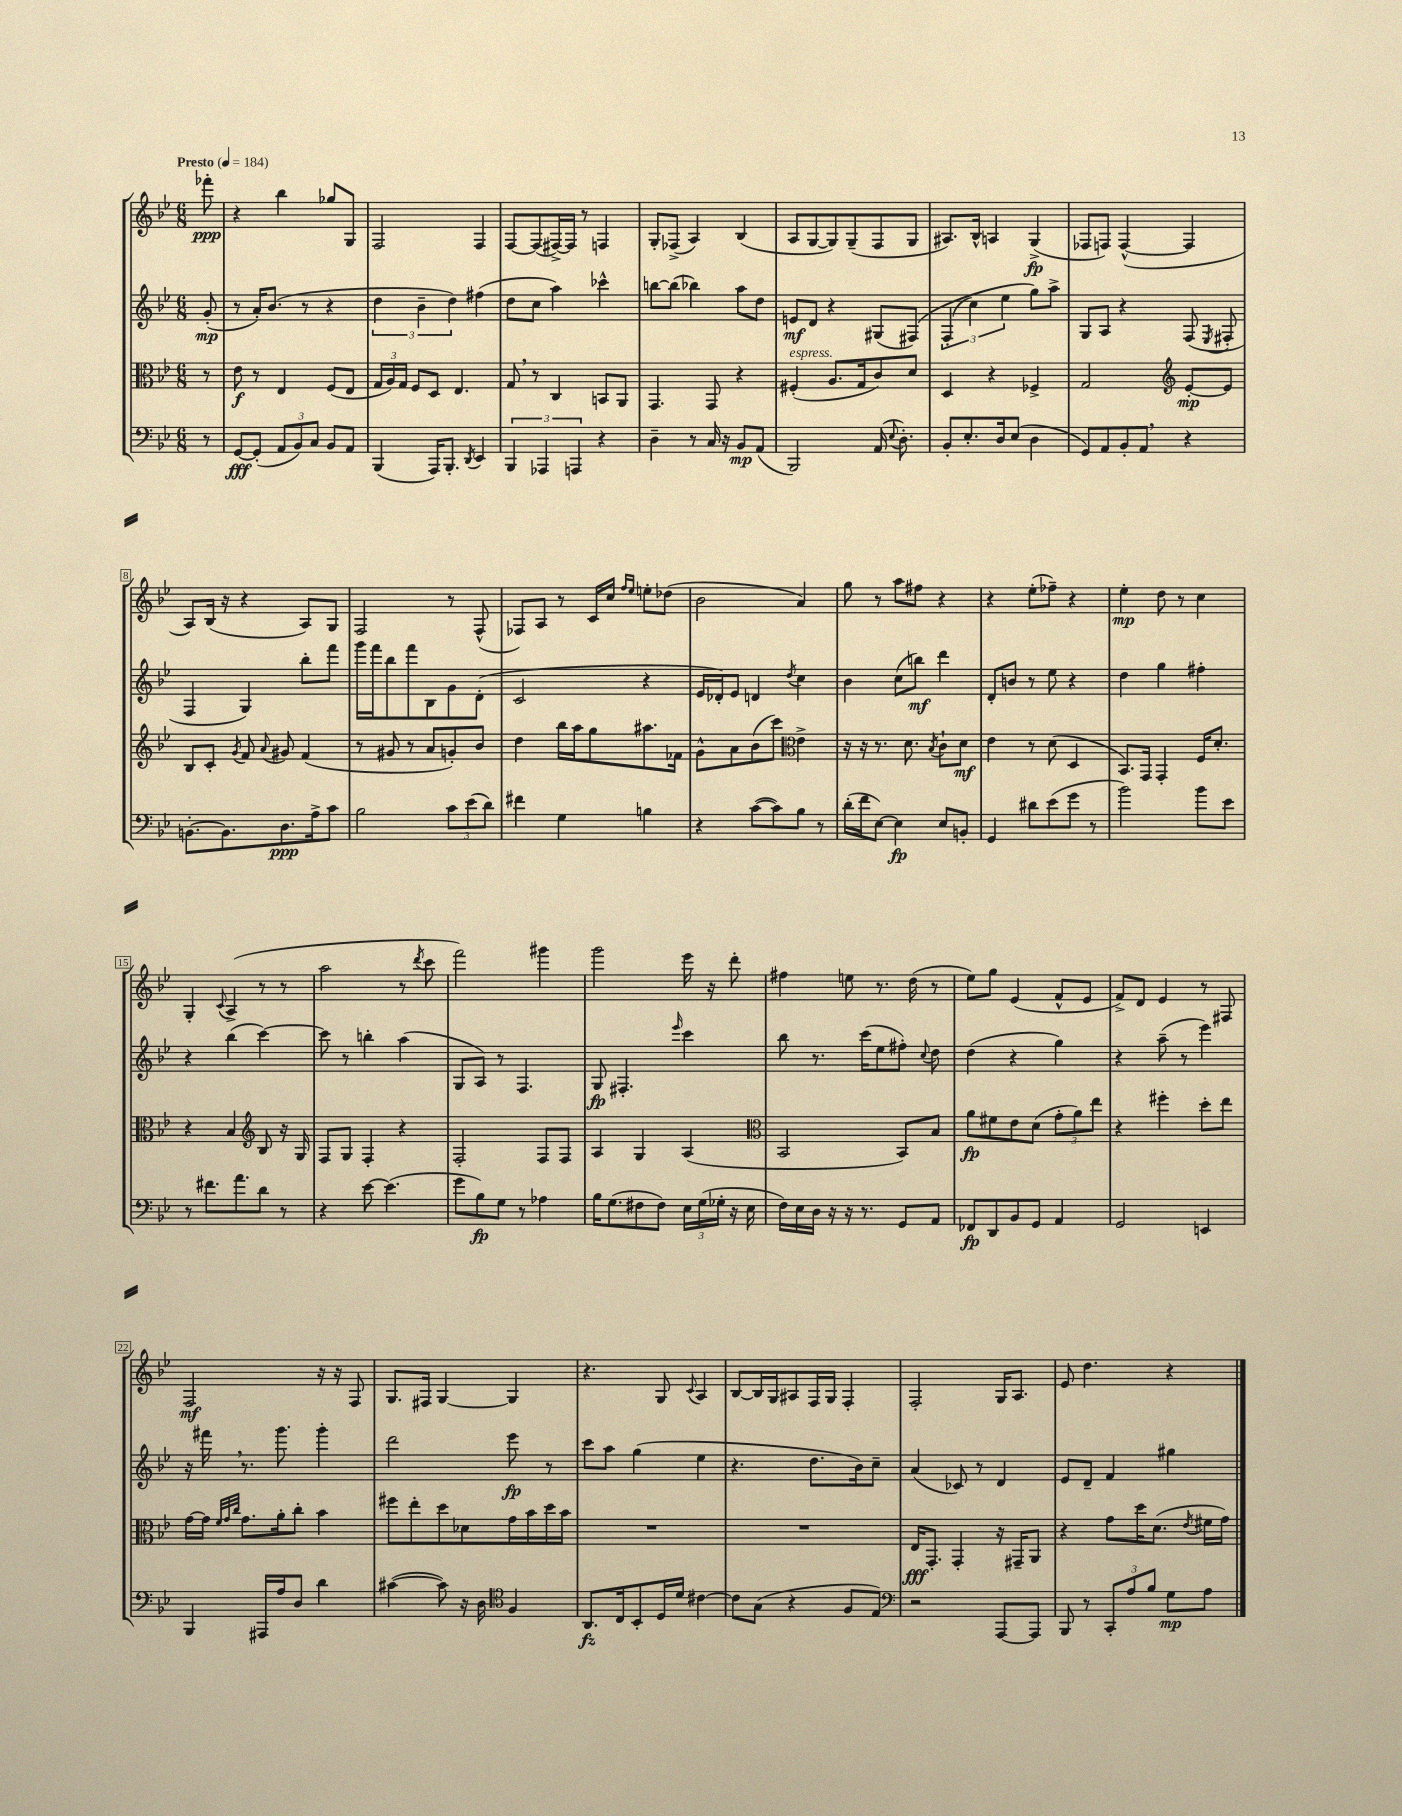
<<
\new StaffGroup <<
\new Staff = "s0" {
    \clef treble \key bes \major \numericTimeSignature \time 6/8 \partial 8 \tempo "Presto" 4 = 184
    \autoBeamOff fes'''8-.\ppp |
    r4 bes''4 ges''8[ g8] |
    f2 f4 |
    f8[~ f8( fis16~->) fis16] r8 f4 |
    g8[-. fes8]->( a4) bes4( |
    a8[ g8~ g8) g8--( f8 g8] |
    ais8.[) bes16]-^ a4 g4->\fp( |
    fes8[ f8]) f4~-^( f4 |
    a8[) bes16]( r16 r4 a8[) g8] |
    f2 r8 f8-^( |
    fes8[) a8] r8 c'16[ c''16] \grace { f''16[ ees''16] } e''8[-. des''8]( |
    bes'2 a'4) |
    g''8 r8 a''8[ fis''8] r4 |
    r4 ees''8[-.( fes''8]--) r4 |
    ees''4-.\mp d''8 r8 c''4 |
    g4-. \appoggiatura { c'8 } a4->( r8 r8 |
    a''2 r8 \acciaccatura { d'''8 } c'''8 |
    f'''2) gis'''4 |
    g'''2 ees'''16 r16 d'''8-. |
    fis''4 e''8 r8. d''16( r8 |
    ees''8[) g''8] ees'4( f'8[-^ ees'8] |
    f'8[->) d'8] ees'4 r8 fis8 |
    f2\mf r16 r16 f8 |
    g8.[ fis16] g4~ g4 |
    r4. g8 \appoggiatura { c'8 } a4 |
    bes8[~ bes16 g16 ais8 f16 g16] f4-. |
    f2-. g16[ a8.] |
    ees'8 d''4. r4 \bar "|." |
}
\new Staff = "s1" {
    \clef treble \key bes \major \numericTimeSignature \time 6/8 \partial 8
    \autoBeamOff g'8-.\mp( |
    r8 a'16[-.) bes'8.]( r8 r4 |
    \tuplet 3/2 { d''4 bes'4-- d''4) } fis''4( |
    d''8[ c''8] a''4) ces'''4-^ |
    b''8[~ b''8]( bes''4) a''8[ d''8] |
    e'8[\mf d'8] r4 gis8[( fis8])\( |
    \tuplet 3/2 { f4-.( c''4) ees''4 } g''8[\) a''8]-> |
    g8[ a8] r4 f8( \acciaccatura { ees8 } fis8-. |
    f4 g4) bes''8[-. f'''8] |
    g'''16[ f'''16 bes''8 f'''8 bes8 g'8 d'8]-.( |
    c'2 r4 |
    ees'16[ des'16-.) ees'8] d'4 \acciaccatura { d''8 } c''4 |
    bes'4 c''8[( b''8]\mf) d'''4 |
    d'8[-. b'8] r8 ees''8 r4 |
    d''4 g''4 fis''4-. |
    r4 bes''4( c'''4~) |
    c'''8 r8 b''4-. a''4( |
    g8[ a8]) r8 f4. |
    g8\fp fis4.-. \grace { ees'''16 } c'''4 |
    bes''8 r8. c'''16[( ees''8 fis''8]-.) \appoggiatura { c''8 } d''8 |
    d''4( r4 g''4) |
    r4 a''8--( r8 ees'''4) |
    r16 fis'''16 \breathe r8. g'''8. g'''4-. |
    d'''2 ees'''8\fp r8 |
    c'''8[ a''8] g''4( ees''4 |
    r4. d''8.[ bes'16) c''8]-- |
    a'4( ces'8) r8 d'4 |
    ees'8[ d'8]-- f'4 gis''4 \bar "|." |
}
\new Staff = "s2" {
    \clef alto \key bes \major \numericTimeSignature \time 6/8 \partial 8
    \autoBeamOff r8 |
    ees'8\f r8 ees4 f8[( ees8] |
    \tuplet 3/2 { g16[ a16) g16] } f8[ d8] ees4. |
    g8 \breathe r8 c4 b,8[ a,8] |
    g,4. g,8 r4 |
    fis4-.^\markup { \italic "espress." }( a8.[ g16 c'8) d'8] |
    d4 r4 fes4-> |
    g2 \clef treble ees'8[~-.\mp ees'8] |
    bes8[ c'8]-. \acciaccatura { g'8 } f'8 \appoggiatura { a'8 } gis'8 f'4( |
    r8 gis'8 r8 a'8[ g'8-.) bes'8] |
    d''4 bes''16[ a''16 g''8 ais''8. fes'16] |
    g'8[-^ a'8 bes'8( c'''8]) \clef alto ees'4-> |
    r16 r16 r8. d'8. \acciaccatura { bes8 } c'8[-! d'8]\mf |
    ees'4 r8 d'8( d4 |
    bes,8.[) g,16] g,4-. f16[ d'8.]-. |
    r4 bes4 \clef treble bes8 r16 g16 |
    f8[ g8] f4-. r4 |
    f2-. f8[ f8] |
    a4 g4 a4( |
    \clef alto bes,2 bes,8[) bes8] |
    a'8[\fp fis'8 ees'8 d'8]( \tuplet 3/2 { g'8[-. a'8) ees''8] } |
    r4 fis''4-. d''8[-. ees''8] |
    g'16[~ g'16] \grace { f'32[ g'32 c''32] } g'8.[ a'16-. c''8]-. bes'4 |
    fis''8[ ees''8-. d''8 des'8 g'16 bes'16 d''16 bes'16] |
    R2. |
    R2. |
    ees16[\fff g,8.]-. g,4-. r16 gis,16[-- a,8] |
    r4 g'8[ d''16 d'8.]( \acciaccatura { ees'8 } fis'16[ g'16]) \bar "|." |
}
\new Staff = "s3" {
    \clef bass \key bes \major \numericTimeSignature \time 6/8 \partial 8
    \autoBeamOff r8 |
    g,8[~\fff g,8]-.( \tuplet 3/2 { a,8[ bes,8) c8] } bes,8[ a,8] |
    bes,,4( a,,16[) bes,,8.]-. \acciaccatura { d,8 } ees,4 |
    \tuplet 3/2 { bes,,4 aes,,4 a,,4 } r4 |
    d4-- r8 c16 r16 bes,8[\mp a,8]( |
    bes,,2) a,16( \appoggiatura { ees8 } d8.-.) |
    bes,8[-. ees8.-. d16 ees8]( d4 |
    g,8[) a,8 bes,8-. a,8] \breathe r4 |
    b,8.[~-. b,8. d8.\ppp a16-> c'8] |
    bes2 \tuplet 3/2 { c'8[ ees'8( d'8]) } |
    fis'4 g4 b4 |
    r4 c'8[~( c'8) bes8] r8 |
    d'16[-.( f'16 ees8]~) ees4\fp ees8[ b,8]-. |
    g,4 dis'8[ ees'8( g'8] r8 |
    bes'2) bes'8[ ees'8] |
    r8 fis'8.[ a'8. d'8] r8 |
    r4 ees'8~ ees'4.( |
    g'8[ bes8\fp) g8] r8 aes4 |
    bes16[ g8.( fis8 fis8]) \tuplet 3/2 { ees16[ g16( ges16]-. } r16 ees16 |
    f16[) ees16 d16] r16 r16 r8. g,8[ a,8] |
    fes,8[\fp d,8 bes,8 g,8] a,4 |
    g,2 e,4 |
    bes,,4 ais,,16[ a16 d8] d'4 |
    cis'4~( cis'8) r16 d16 \clef tenor f4 |
    a,8.[\fz c16 bes,8-. d16 d'16] cis'4~ |
    cis'8[ g8]( r4 f8[ ees8]) |
    \clef bass r2 a,,8[~ a,,8] |
    bes,,8 r8 \tuplet 3/2 { c,8[-. a8 bes8] } g8[\mp a8] \bar "|." |
}
>>
>>
\layout { \context { \Score \override BarNumber.stencil = #(make-stencil-boxer 0.1 0.3 ly:text-interface::print) } }
